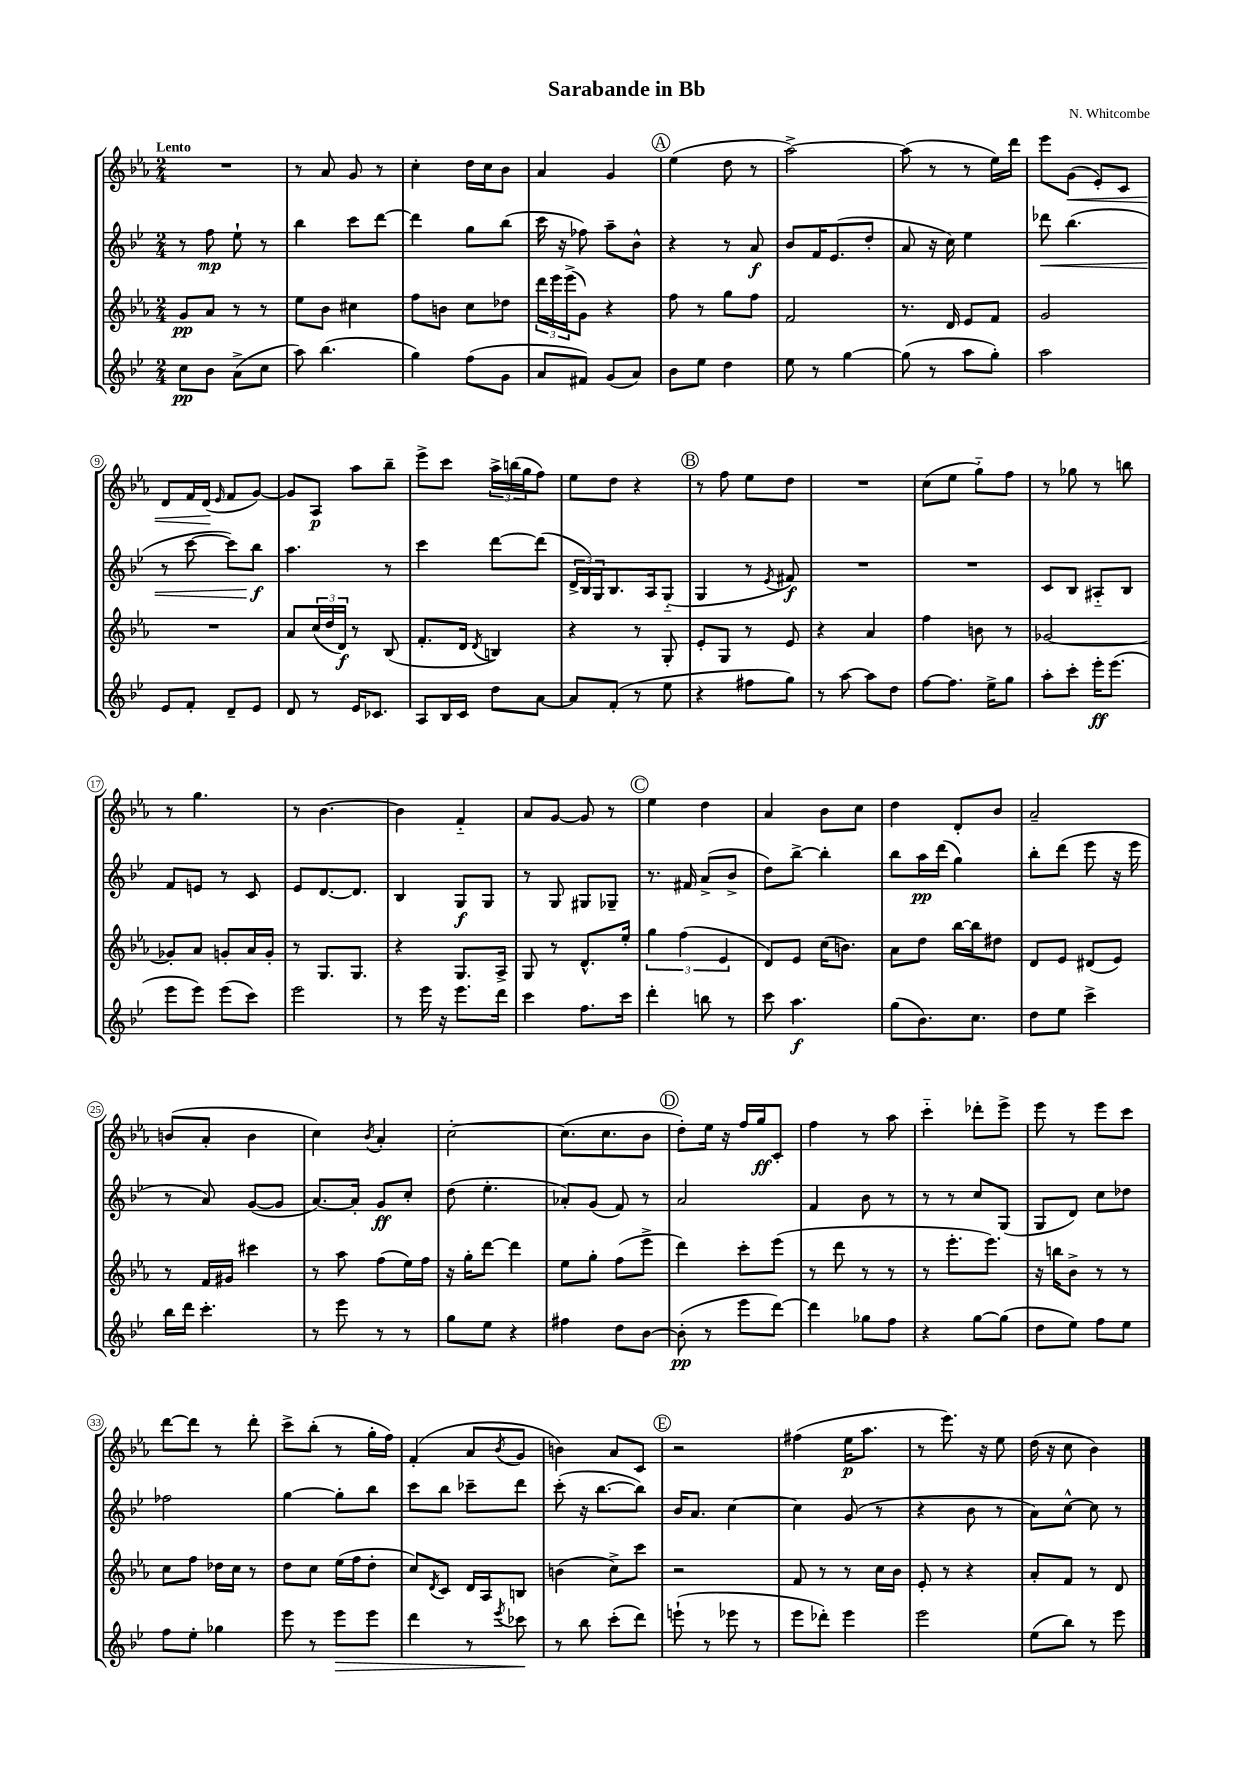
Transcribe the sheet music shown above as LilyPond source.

\header { title = "Sarabande in Bb" composer = "N. Whitcombe" }
<<
\new StaffGroup <<
\new Staff = "s0" {
    \clef treble \key ees \major \numericTimeSignature \time 2/4 \tempo "Lento"
    R2 |
    r8 aes'8 g'8 r8 |
    c''4-. d''16 c''16 bes'8 |
    aes'4 g'4 |
    \mark \markup { \circle "A" } ees''4( d''8 r8 |
    aes''2~->) |
    aes''8( r8 r8 ees''16) d'''16 |
    ees'''8 g'8\<( ees'8-.) c'8 |
    d'8 f'16 d'16\!( \grace { ees'16 } f'8 g'8~) |
    g'8 aes8\p aes''8 bes''8-- |
    ees'''8-> c'''8 \tuplet 3/2 { aes''16-> b''16( g''16 } f''8) |
    ees''8 d''8 r4 |
    \mark \markup { \circle "B" } r8 f''8 ees''8 d''8 |
    R2 |
    c''8( ees''8 g''8-_) f''8 |
    r8 ges''8 r8 b''8 |
    r8 g''4. |
    r8 bes'4.~ |
    bes'4 f'4-_ |
    aes'8 g'8~ g'8 r8 |
    \mark \markup { \circle "C" } ees''4 d''4 |
    aes'4 bes'8 c''8 |
    d''4 d'8-. bes'8 |
    aes'2-- |
    b'8( aes'8-. b'4 |
    c''4) \acciaccatura { bes'8 } aes'4-. |
    c''2~-. |
    c''8.( c''8. bes'8 |
    \mark \markup { \circle "D" } d''8-.) ees''16 r16 f''16 g''16\ff c'8-. |
    f''4 r8 aes''8 |
    c'''4-_ des'''8-. ees'''8-> |
    ees'''8 r8 ees'''8 c'''8 |
    d'''8~ d'''8 r8 d'''8-. |
    c'''8-> bes''8-.( r8 g''16-. f''16) |
    f'4-.( aes'8 \acciaccatura { bes'8 } g'8 |
    b'4) aes'8 c'8 |
    \mark \markup { \circle "E" } r2 |
    fis''4( ees''16\p aes''8. |
    r8 ees'''8.) r16 ees''8 |
    d''16( r16 c''8 bes'4) \bar "|." |
}
\new Staff = "s1" {
    \clef treble \key bes \major \numericTimeSignature \time 2/4
    r8 f''8\mp ees''8-! r8 |
    bes''4 c'''8 d'''8~ |
    d'''4 g''8 bes''8( |
    c'''16 r16 fes''8) a''8-- bes'8-^ |
    \mark \markup { \circle "A" } r4 r8 a'8\f |
    bes'8 f'16 ees'8.( d''8-. |
    a'8 r16 c''16) ees''4 |
    des'''8\< bes''4.( |
    r8 c'''8~ c'''8) bes''8\f\! |
    a''4. r8 |
    c'''4 d'''8~ d'''8( |
    \tuplet 3/2 { d'16-> bes16) g16 } bes8. a16 g8-_( |
    \mark \markup { \circle "B" } g4 r8 \acciaccatura { ees'8 } fis'8\f) |
    R2 |
    R2 |
    c'8 bes8 ais8-_ bes8 |
    f'8 e'8 r8 c'8 |
    ees'8 d'8.~ d'8. |
    bes4 g8\f g8 |
    r8 g8 gis8 ges8-- |
    \mark \markup { \circle "C" } r8. fis'16 a'8->( bes'8-> |
    d''8) bes''8~-> bes''4-. |
    bes''8 a''16\pp d'''16( g''4) |
    bes''8-. d'''8( ees'''8 r16 ees'''16 |
    r8 a'8) g'8~( g'8 |
    a'8.~) a'16-. g'8\ff c''8-. |
    d''8( ees''4.-. |
    aes'8-.) g'8( f'8) r8 |
    \mark \markup { \circle "D" } a'2 |
    f'4 bes'8 r8 |
    r8 r8 c''8 g8( |
    g8 d'8) c''8 des''8 |
    fes''2 |
    g''4~ g''8-. bes''8 |
    c'''8 bes''8 ces'''8-- d'''8 |
    c'''8-.( r16 bes''8.~ bes''8) |
    \mark \markup { \circle "E" } bes'16 a'8. c''4~ |
    c''4 g'8( r8 |
    r4 bes'8 r8 |
    a'8) c''8~-^ c''8 r8 \bar "|." |
}
\new Staff = "s2" {
    \clef treble \key ees \major \numericTimeSignature \time 2/4
    g'8\pp aes'8 r8 r8 |
    ees''8 bes'8 cis''4 |
    f''8 b'8 c''8 des''8 |
    \tuplet 3/2 { d'''16 ees'''16 ees'''16->( } g'8) r4 |
    \mark \markup { \circle "A" } f''8 r8 g''8 f''8 |
    f'2 |
    r8. d'16 ees'8 f'8 |
    g'2 |
    R2 |
    aes'8 \tuplet 3/2 { c''16( d''16 d'16\f) } r8 bes8( |
    f'8.-. d'16 \acciaccatura { d'8 } b4) |
    r4 r8 g8-. |
    \mark \markup { \circle "B" } ees'8-. g8 r8 ees'8 |
    r4 aes'4 |
    f''4 b'8 r8 |
    ges'2~ |
    ges'8-. aes'8 g'8-. aes'16 g'16-. |
    r8 g8. g8. |
    r4 g8. aes16-> |
    g8 r8 d'8.-^ ees''16-. |
    \mark \markup { \circle "C" } \tuplet 3/2 { g''4 f''4( ees'4 } |
    d'8) ees'8 c''16( b'8.) |
    aes'8 d''8 bes''16~ bes''16 dis''8 |
    d'8 ees'8 dis'8( ees'8) |
    r8 f'16 gis'16 cis'''4 |
    r8 aes''8 f''8( ees''16) f''16 |
    r16 g''16-. d'''8~ d'''4 |
    ees''8 g''8-. f''8( ees'''8-> |
    \mark \markup { \circle "D" } d'''4) c'''8-. ees'''8( |
    r8 d'''8 r8 r8 |
    r8 ees'''8.-. ees'''8.) |
    r16 b''16 bes'8-> r8 r8 |
    c''8 f''8 des''16 c''16 r8 |
    d''8 c''8 ees''16( f''16 d''8-. |
    c''8) \acciaccatura { d'8 } c'8 d'16 aes16 b8 |
    b'4( c''8->) c'''8 |
    \mark \markup { \circle "E" } r2 |
    f'8 r8 r8 c''16 bes'16 |
    ees'8-. r8 r4 |
    aes'8-. f'8 r8 d'8 \bar "|." |
}
\new Staff = "s3" {
    \clef treble \key bes \major \numericTimeSignature \time 2/4
    c''8\pp bes'8 a'8->( c''8 |
    a''8) bes''4.( |
    g''4) f''8( g'8 |
    a'8 fis'8) g'8( a'8) |
    \mark \markup { \circle "A" } bes'8 ees''8 d''4 |
    ees''8 r8 g''4~ |
    g''8( r8 a''8 g''8-.) |
    a''2 |
    ees'8 f'8-. d'8-- ees'8 |
    d'8 r8 ees'16 ces'8. |
    a8 bes16 c'16 d''8 a'8~ |
    a'8 f'8-.( r8 ees''8 |
    \mark \markup { \circle "B" } r4 fis''8 g''8) |
    r8 a''8~ a''8 d''8 |
    f''8~ f''8. ees''16-> g''8 |
    a''8-. c'''8-. ees'''16-.\ff ees'''8.( |
    ees'''8 ees'''8) ees'''8( c'''8) |
    ees'''2 |
    r8 ees'''16 r16 ees'''8. d'''16 |
    c'''4 f''8. c'''16 |
    \mark \markup { \circle "C" } d'''4-. b''8 r8 |
    c'''8 a''4.\f |
    g''8( bes'8.) c''8. |
    d''8 ees''8 c'''4-> |
    bes''16 d'''16 c'''4.-. |
    r8 ees'''8 r8 r8 |
    g''8 ees''8 r4 |
    fis''4 d''8 bes'8~ |
    \mark \markup { \circle "D" } bes'8-.\pp( r8 ees'''8 d'''8~) |
    d'''4 ges''8 f''8 |
    r4 g''8~ g''8( |
    d''8 ees''8) f''8 ees''8 |
    f''8 ees''8-. ges''4 |
    ees'''8 r8 ees'''8\> ees'''8 |
    d'''4 r8 \acciaccatura { ees'''8 } ces'''8\! |
    r8 bes''8 c'''8-.( d'''8) |
    \mark \markup { \circle "E" } e'''8-!( r8 ees'''8 r8 |
    ees'''8 des'''8-.) ees'''4 |
    ees'''2 |
    ees''8( bes''8) r8 ees'''8 \bar "|." |
}
>>
>>
\layout { \context { \Score \override BarNumber.stencil = #(make-stencil-circler 0.1 0.3 ly:text-interface::print) } }
